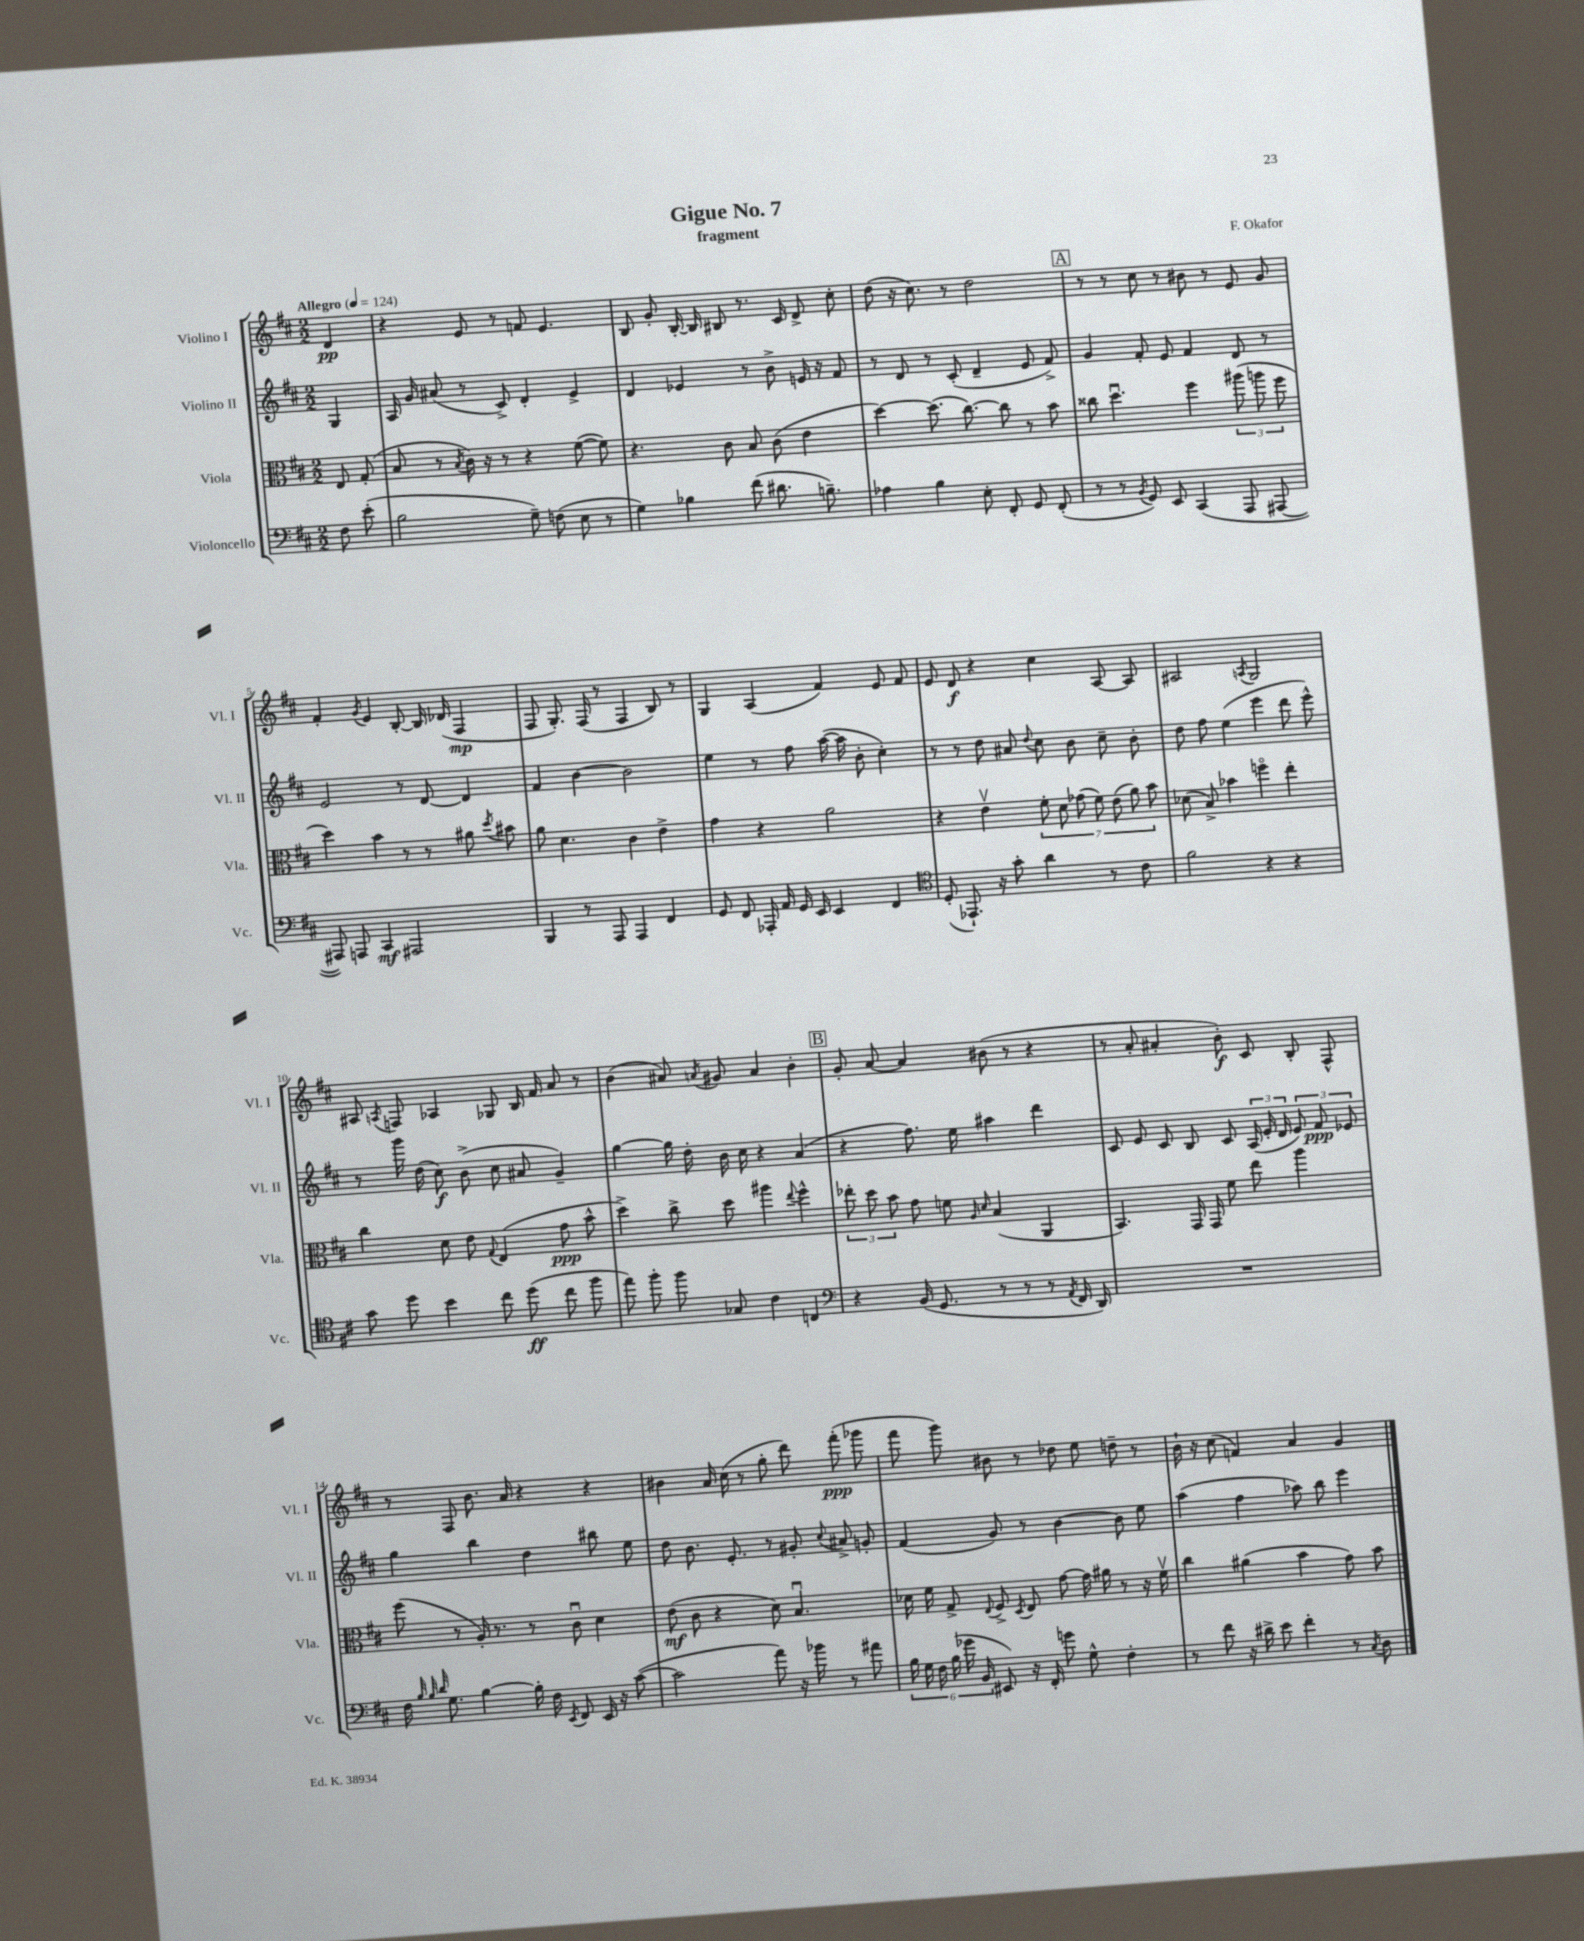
\header { title = "Gigue No. 7" composer = "F. Okafor" subtitle = "fragment" }
<<
\new StaffGroup <<
\new Staff = "s0" \with { instrumentName = "Violino I" shortInstrumentName = "Vl. I" } {
    \clef treble \key d \major \numericTimeSignature \time 2/2 \partial 4 \tempo "Allegro" 4 = 124
    \autoBeamOff d'4\pp |
    r4 e'8 r8 f'8 e'4. |
    b8 g'8-. b16~-. b16 bis8 r8. cis'16 d'8-> cis''8-. |
    d''8( r16 cis''8.) r8 d''2 |
    \mark \markup { \box "A" } r8 r8 cis''8 r8 bis'8 r8 e'8 g'8 |
    fis'4-. \acciaccatura { g'8 } e'4 b8~-. b16 des'16( fis4\mp |
    fis8 g8.-.) fis16( r8 fis4 b8) r8 |
    g4 a4( fis'4) e'8 fis'8 |
    e'8 d'8\f r4 cis''4 a8~ a8 |
    ais2 \acciaccatura { a8 } g2 |
    ais8 \acciaccatura { a8 } f8 aes4 ges8 b16 fis'16 a'8 r8 |
    b'4( ais'8) \acciaccatura { a'8 } gis'8 a'4 b'4-. |
    \mark \markup { \box "B" } g'8-. a'8~ a'4 bis'8( r8 r4 |
    r8 a'8-. ais'4-. b'8-.\f) cis'8 b8-. fis8-^ |
    r8 fis8 b'8. a'16 r4 r4 |
    bis'4 a'16 cis''16( r8 g''8-. d'''8) fis'''8-.\ppp( ges'''8 |
    fis'''8 g'''8) bis'8 r8 des''8 e''8 d''8-- r8 |
    b'16-! r16 cis''8( f'4) a'4 g'4 \bar "|." |
}
\new Staff = "s1" \with { instrumentName = "Violino II" shortInstrumentName = "Vl. II" } {
    \clef treble \key d \major \numericTimeSignature \time 2/2 \partial 4
    \autoBeamOff g4 |
    a16 g'16 ais'8( r8 cis'8->) d'4-. e'4-> |
    d'4 ees'4 r8 b'8-> e'16 r16 fis'8 |
    r8 d'8 r8 cis'8-.( d'4-- e'8 fis'8->) |
    \mark \markup { \box "A" } g'4 fis'8-. e'8 fis'4 d'8 r8 |
    e'2 r8 d'8~ d'4 |
    fis'4 b'4~ b'2 |
    e''4 r8 fis''8 a''16~( a''16 b'8-. cis''4-.) |
    r8 r8 d''8 ais'8 \appoggiatura { d''8 } cis''8 b'8 cis''8-- b'8-. |
    d''8 fis''8 e''4( e'''4 d'''8 e'''8-^) |
    r8 g'''16 d''16( cis''8\f) b'8->( cis''8 ais'8 g'4--) |
    g''4~ g''16 d''16-. b'16 cis''16 r4 a'4( |
    \mark \markup { \box "B" } r4 fis''8.) e''16 ais''4 d'''4 |
    cis'8 e'8 cis'8 b8 cis'8 \tuplet 3/2 { a16( e'16-. d'16 } \tuplet 3/2 { e'8) fis'8\ppp ees'8 } |
    g''4 b''4 d''4 bis''8 e''8 |
    d''8 b'8. e'8.-. r8 gis'8-. \appoggiatura { cis''8 } ais'8-> g'8-. |
    fis'4( g'8) r8 b'4~ b'8 e''8 |
    a''4( fis''4 aes''8) b''8 e'''4 \bar "|." |
}
\new Staff = "s2" \with { instrumentName = "Viola" shortInstrumentName = "Vla." } {
    \clef alto \key d \major \numericTimeSignature \time 2/2 \partial 4
    \autoBeamOff e8 g8-.( |
    b8 r8 \acciaccatura { b8 } cis'16) r16 r8 r4 fis'8~( fis'8) |
    r4. cis'8 b8 cis'8( e'4 |
    d''4~) d''8.( cis''8.~) cis''8 r8 b'8 |
    \mark \markup { \box "A" } cisis''8 d''4.\downbow fis''4 \tuplet 3/2 { ais''8( a''8 fis''8 } |
    d''4) b'4 r8 r8 ais'8 \acciaccatura { d''8 } bis'8 |
    a'8 d'4. cis'4 e'4-> |
    g'4 r4 a'2 |
    r4 e'4\upbow \tuplet 7/4 { fis'8-. d'8 ges'8( fis'8) e'8( a'8) b'8 } |
    des'8( b8->) bes'4 f''4\flageolet e''4-. |
    cis''4 d'8 e'8 \appoggiatura { g8 } e4( g'8\ppp b'8-^ |
    d''4->) cis''8-> d''8 ais''4 \appoggiatura { e''8 } fis''4-^ |
    \mark \markup { \box "B" } \tuplet 3/2 { ees''8-. d''8 b'8 } g'8 f'8 \grace { a16 d'16 } b4( a,4 |
    b,4.) g,16 g,16 fis'8 e''8 a''4 |
    fis''8( r8 a16-.) r8. r8 cis'8\downbow d'4 |
    e'8\mf( cis'8 r4 d'8) b4.\downbow |
    des'16 fis'16 g8-> \appoggiatura { e8 } fis8-> \acciaccatura { d8 } e8 g'8~ g'16 ais'16 r8 r16 fis'16\upbow |
    cis''4 ais'4( b'4 g'8) b'8 \bar "|." |
}
\new Staff = "s3" \with { instrumentName = "Violoncello" shortInstrumentName = "Vc." } {
    \clef bass \key d \major \numericTimeSignature \time 2/2 \partial 4
    \autoBeamOff fis8 e'8-.( |
    b2 g8--) f8( e8 r8 |
    g4) bes4 fis'8( dis'8. b8.--) |
    aes4 b4 e8-. fis,8-. g,8 fis,8-.( |
    \mark \markup { \box "A" } r8 r8 \acciaccatura { b,8 } g,8) e,8 cis,4( a,,8 ais,,8~ |
    ais,,8) a,,8 cis,4\mf ais,,2 |
    b,,4 r8 a,,8 a,,4 fis,4 |
    g,8 fis,8 aes,,16-. a,16 g,16 e,16 e,4 fis,4 |
    \clef tenor d8-.( ees,8.-!) r16 g'8-. a'4 r8 cis'8 |
    fis'2 r4 r4 |
    g'8 d''8 b'4 cis''8 d''8\ff( cis''8 fis''8 |
    e''8) fis''8-. fis''8 ges8 cis'4 c4 |
    \mark \markup { \box "B" } \clef bass r4 b,16( g,8. r8 r8 r8 \acciaccatura { a,8 } fis,16 d,16) |
    R1 |
    fis16 \grace { b32 b32 d'32 } g8. b4~ b16-. fis16 \acciaccatura { e,8 } fis,8 e,16 r16 cis'8~( |
    cis'2 a'8) r16 bes'16 r8 ais'8 |
    \tuplet 6/4 { b16 g16 fis16 b16( ges'16 b,16 } eis,8) r16 fis,16-. g'8 g8-^ fis4-. |
    r8 fis'8 r16 dis'16-> e'8 fis'4-. r8 \acciaccatura { cis8 } d8 \bar "|." |
}
>>
>>
